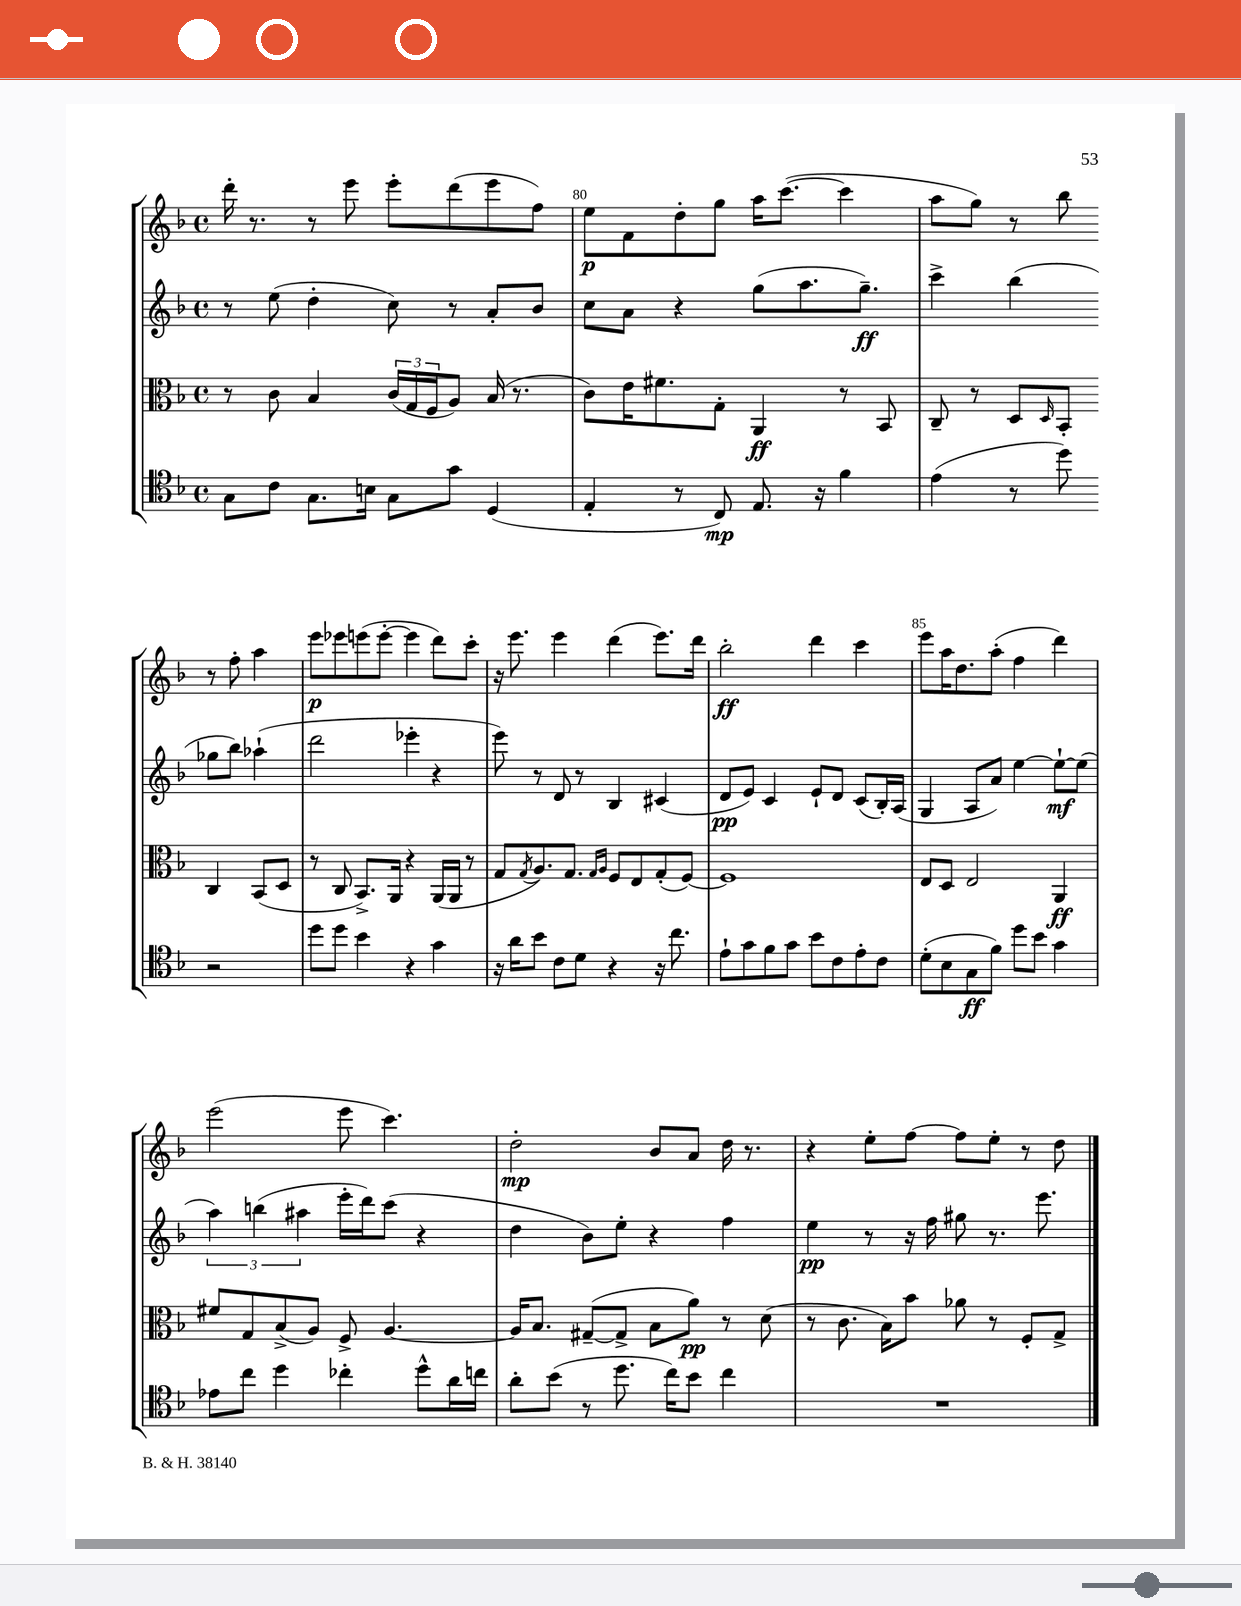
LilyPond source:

<<
\new StaffGroup <<
\new Staff = "s0" {
    \clef treble \key f \major \defaultTimeSignature \time 4/4
    d'''16-. r8. r8 e'''8 e'''8-. d'''8( e'''8 f''8) |
    e''8\p f'8 d''8-. g''8 a''16 c'''8.~( c'''4 |
    a''8 g''8) r8 bes''8 r8 f''8-. a''4 |
    e'''8\p ees'''8 e'''8( e'''8~-. e'''4 d'''8) c'''8-. |
    r16 e'''8. e'''4 d'''4( e'''8.) d'''16 |
    bes''2-.\ff d'''4 c'''4 |
    e'''8 a''16 d''8. a''8-.( f''4 d'''4) |
    e'''2( e'''8 c'''4.) |
    d''2-.\mp bes'8 a'8 d''16 r8. |
    r4 e''8-. f''8~ f''8 e''8-. r8 d''8 \bar "|." |
}
\new Staff = "s1" {
    \clef treble \key f \major \defaultTimeSignature \time 4/4
    r8 e''8( d''4-. c''8) r8 a'8-. bes'8 |
    c''8 a'8 r4 g''8( a''8. g''8.--\ff) |
    c'''4-> bes''4( ges''8 bes''8) aes''4-!( |
    d'''2 ees'''4-. r4 |
    e'''8) r8 d'8 r8 bes4 cis'4( |
    d'8\pp e'8) c'4 e'8-! d'8 c'8( bes16-.) a16( |
    g4 a8 a'8) e''4~ e''8~-!\mf e''8( |
    \tuplet 3/2 { a''4) b''4( ais''4 } e'''16-. d'''16) c'''8( r4 |
    d''4 bes'8) e''8-. r4 f''4 |
    e''4\pp r8 r16 f''16 gis''8 r8. e'''8. \bar "|." |
}
\new Staff = "s2" {
    \clef alto \key f \major \defaultTimeSignature \time 4/4
    r8 c'8 bes4 \tuplet 3/2 { c'16( g16 f16 } a8) bes16( r8. |
    c'8) e'16 fis'8. g8-. a,4\ff r8 bes,8 |
    c8-- r8 d8 \grace { d16 } bes,8-. c4 bes,8( d8 |
    r8 c8 bes,8.->) a,16 r4 a,16( a,16 r8 |
    g8 \acciaccatura { g8 } a8.) g8. \grace { g16 a16 } f8 e8 g8-.( f8~) |
    f1 |
    e8 d8 e2 a,4\ff |
    fis'8 g8 bes8->( a8) f8-> a4.~ |
    a16 bes8. gis8~--( gis8-> bes8 a'8\pp) r8 d'8( |
    r8 c'8. bes16) bes'8 aes'8 r8 f8-. g8-> \bar "|." |
}
\new Staff = "s3" {
    \clef tenor \key f \major \defaultTimeSignature \time 4/4
    g8 c'8 g8. b16 g8 g'8 d4( |
    e4-. r8 c8\mp) e8. r16 f'4 |
    e'4( r8 d''8) r2 |
    d''8 d''8 bes'4 r4 g'4 |
    r16 a'16 bes'8 c'8 d'8 r4 r16 c''8. |
    e'8-! g'8 f'8 g'8 bes'8 c'8 e'8-. c'8 |
    d'8-.( bes8 g8\ff f'8) d''8 bes'8 g'4 |
    ees'8 c''8 d''4 ces''4-. d''8-^ a'16 c''16 |
    a'8-. bes'8( r8 d''8. c''16) bes'8 c''4 |
    R1 \bar "|." |
}
>>
>>
\layout { \context { \Score currentBarNumber = #79 \override BarNumber.break-visibility = ##(#f #t #t) barNumberVisibility = #(every-nth-bar-number-visible 5) } }
